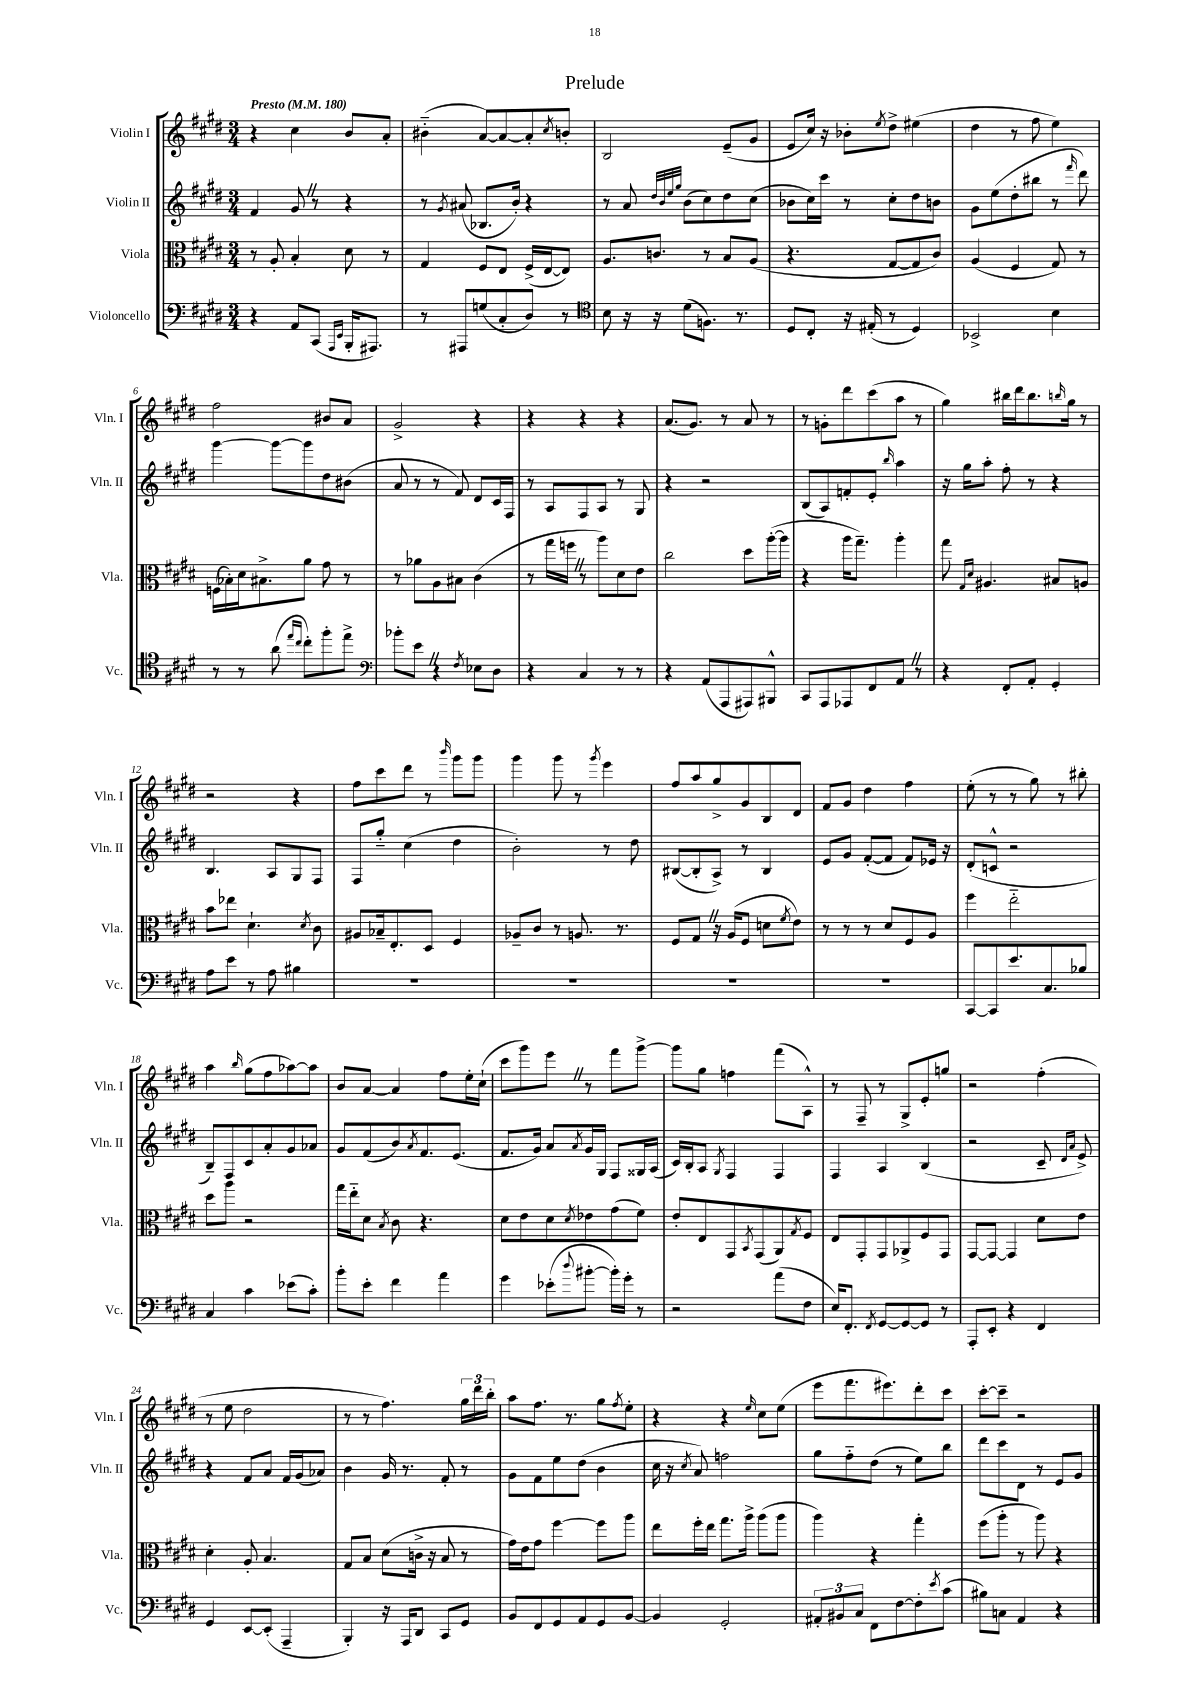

**kern	**kern	**kern	**kern
*staff4	*staff3	*staff2	*staff1
*clefF4	*clefC3	*clefG2	*clefG2
*k[f#c#g#d#]	*k[f#c#g#d#]	*k[f#c#g#d#]	*k[f#c#g#d#]
*M3/4	*M3/4	*M3/4	*M3/4
*MM180	*MM180	*MM180	*MM180
4r	8r	4f#	4r
.	8A'	.	.
8AA	4B'	8g#	4cc#
(8CC#	.	8r	.
16qqAAA	.	.	.
16qqEE	.	.	.
16BBB'	8d#	4r	8b
8.AAA#)	.	.	.
.	8r	.	8a'
=	=	=	=
8r	4G#	8r	(4b#'~
.	.	8qg#	.
8AAA#	.	(8a#	.
(8G	8F#	8.B-	[8a)
8C#'	8E	.	8a_
.	.	16b')	.
8D#)	(16F#^	4r	8a']
.	[16E	.	.
.	.	.	8qcc#
8r	8E])	.	8b'
=	=	=	=
*clefC4	*	*	*
8B	8.A	8r	2B
16r	.	8a	.
16r	8.c	.	.
.	.	32qqdd#	.
.	.	32qqb	.
.	.	32qqee	.
.	.	32qqgg#	.
(8d#	.	(8b	.
8.F)	8r	8cc#)	.
.	8B	8dd#	(8e~
8.r	.	.	.
.	(8A	(8cc#	8g#
=	=	=	=
8D#	4.r	8b-	8e
8C#'	.	16cc#)	16cc#)
.	.	16ccc#	16r
16r	.	8r	8b-'
(16E#'	.	.	.
.	.	.	8qee
8r	[8G#	8cc#'	8dd#^
4D#)	8G#]	8dd#	(4ee#
.	8c#)	8b	.
=	=	=	=
2BB-^	(4A	8g#	4dd#
.	.	(8ee	.
.	4F#	8dd#'	8r
.	.	8bb#	8ff#
4B	8G#)	8r	4ee)
.	.	16qqfff#	.
.	8r	8ddd#)	.
=	=	=	=
8r	(16F	[4ggg#	2ff#
.	16B-')	.	.
8r	16d#	.	.
.	8.B#^	.	.
(8a	.	8ggg#_	.
16qqee	.	.	.
16qqcc#	.	.	.
8cc#')	8a	8ggg#]	.
8ff#'	8g#	8dd#	8b#
8ee^	8r	(8b#	8a
=	=	=	=
*clefF4	*	*	*
8b-'	8r	8a	2g#^
8e	8a-	8r	.
4r	8A	8r	.
.	8B#	8f#)	.
8qF#	.	.	.
8E-	(4c#	8d#	4r
8D#	.	16c#	.
.	.	16F#	.
=	=	=	=
4r	8r	8r	4r
.	16gg#	8A	.
.	16ff	.	.
4C#	8r	8F#	4r
.	8aa)	8A	.
8r	8d#	8r	4r
8r	8e	8G#	.
=	=	=	=
4r	2cc#	4r	(8.a
.	.	.	8.g#)
(8AA	.	2r	.
8AAA	.	.	8r
8AAA#)	8dd#	.	8a
8BBB#^^	([16aa'	.	8r
.	16aa]	.	.
=	=	=	=
8CC#	4r	(8B	8r
8AAA	.	8A)	8g'
8AAA-	16aa	8f'	8ddd#
.	8.gg#~)	.	.
8FF#	.	8e'	(8ccc#
.	.	16qqbb	.
8AA	4aa'	4aa	8aa
8r	.	.	8r
=	=	=	=
4r	8gg#	16r	4gg#)
.	.	16gg#	.
.	16qqG#	.	.
.	16qqd#	.	.
.	4.A#	8aa'	.
8FF#'	.	8ff#'	16bb#
.	.	.	16ddd#
8AA'	.	8r	8.bb#
4GG#'	8B#	4r	.
.	.	.	16qqbb
.	.	.	16gg#
.	8A	.	8r
=	=	=	=
8A	8b	4.B	2r
8e	8ee-	.	.
8r	4.d#`	.	.
8A	.	8A	.
4B#	.	8G#	4r
.	8qd#	.	.
.	8c#	8F#	.
=	=	=	=
2.r	8A#	8F#	8ff#
.	16B-~	8gg#'~	8ccc#
.	8.E'	.	.
.	.	(4cc#	8ddd#
.	8D#	.	8r
.	.	.	16qqbbb
.	4F#	4dd#	8ggg#
.	.	.	8ggg#
=	=	=	=
2.r	8A-~	2b')	4ggg#
.	8c#	.	.
.	8r	.	8ggg#
.	8.A	.	8r
.	.	.	8qggg#
.	.	8r	4eee
.	8.r	.	.
.	.	8dd#	.
=	=	=	=
2.r	8F#	([8B#	8ff#
.	8G#	8B#']	8aa
.	16r	8A^)	8gg#^
.	(16A	.	.
.	8F#	8r	8g#
.	8d	4B#	8B
.	8qf#	.	.
.	8e)	.	8d#
=	=	=	=
2.r	8r	8e	8f#
.	8r	8g#	8g#
.	8r	([8f#'	4dd#
.	8d#	8f#]	.
.	8F#	8f#)	4ff#
.	8A	16e-	.
.	.	16r	.
=	=	=	=
[8CC#	4ff#	(8d#'	(8ee'
8CC#]	.	8c^^	8r
8.e	2ee'~	2r	8r
.	.	.	8gg#)
8.C#	.	.	.
.	.	.	8r
8B-	.	.	8bb#'
=	=	=	=
4C#	8dd#	8B~)	4aa
.	8aa	8F#	.
.	.	.	16qqbb
4c#	2r	8c#	(8gg#
.	.	8a'	8ff#
(8e-	.	8g#	[8aa-)
8c#')	.	8a-	8aa-]
=	=	=	=
8b'	16gg#	8g#	8b
.	16ee'~	.	.
8e'	8d#	(8f#	[8a
.	8qB	.	.
4f#	8c#	8b)	4a]
.	.	8qa	.
.	4.r	8.f#	.
4a	.	.	8ff#
.	.	(8.e	.
.	.	.	16ee'
.	.	.	(16cc#`
=	=	=	=
4g#	8d#	8.f#	8ccc#
.	8e	.	8ggg#)
.	.	16g#)	.
(8e-'	8d#	8a	8eee
8qqdd#	8qd#	8qa	.
[8b#'	8e-	16g#	8r
.	.	16G#	.
16b#'])	(8g#	8F#	8fff#
16g#'	.	.	.
8r	8f#)	16G##	[8ggg#^
.	.	(16A	.
=	=	=	=
2r	8e'	16c#)	8ggg#]
.	.	16B'	.
.	8E	8A	8gg#
.	.	8qG#	.
.	8GG#	4F#	4ff
.	8qBB	.	.
.	(8GG#	.	.
(8a	8AA)	4F#	(8fff#
.	8qG#	.	.
8F#	8F#	.	8A^^)
=	=	=	=
16E)	8E	4F#	8r
8.FF#'	.	.	.
.	8GG#'	.	8F#~
8qFF#	.	.	.
[8GG#	8GG#	4A	8r
8GG#_	8AA-^	.	8G#^
8GG#]	8F#	(4B	8e'
8r	8GG#	.	8gg
=	=	=	=
8AAA'	[8GG#	2r	2r
8EE'	8GG#_	.	.
4r	4GG#]	.	.
4FF#	8d#	8c#~	(4ff#'
.	.	16qqd#	.
.	.	16qqa	.
.	8e	8e^)	.
=	=	=	=
4GG#	4d#'	4r	8r
.	.	.	8ee
[8EE	8A'	8f#	2dd#
(8EE']	4.B	8a	.
4AAA~	.	16f#	.
.	.	(16g#	.
.	.	8a-)	.
=	=	=	=
4BBB')	8G#	4b	8r
.	8B	.	8r
16r	(8d#	16g#	4.ff#)
16AAA	.	8.r	.
8DD#	16c^	.	.
.	16r	.	.
8CC#	8B	8f#'	.
8GG#	8r	8r	24gg#
.	.	.	24ddd#
.	.	.	24bb'
=	=	=	=
8BB	16g#)	8g#	8aa
.	16e	.	.
8FF#	8g#	8f#	8.ff#
8GG#	[4ff#	8ee	.
.	.	.	8.r
8AA	.	(8dd#	.
8GG#	8ff#]	4b	8gg#
.	.	.	8qff#
[8BB	8aa	.	8ee'
=	=	=	=
4BB]	8ee	16cc#	4r
.	.	16r	.
.	.	8qcc#	.
.	16ff#'	8a)	.
.	16ee	.	.
2GG#'	8.gg#	2ff	4r
.	16aa^	.	.
.	.	.	16qqee
.	(8aa	.	8cc#
.	8aa	.	(8ee
=	=	=	=
12AA#'	4aa)	8gg#	8eee
12BB#	.	.	.
.	.	8ff#'~	8.fff#
12C#	.	.	.
8FF#	4r	(8dd#	.
.	.	.	8.eee#)
[8F#	.	8r	.
8F#']	4gg#'	8ee)	8ddd#'
8qe	.	.	.
(8c#	.	8bb	8ccc#
=	=	=	=
8B#)	(8ff#	8ddd#	[8ccc#'
8C	8aa'	8ccc#	8ccc#~]
4AA	8r	8d#	2r
.	8aa)	8r	.
4r	4r	8e	.
.	.	8g#	.
==	==	==	==
*-	*-	*-	*-
